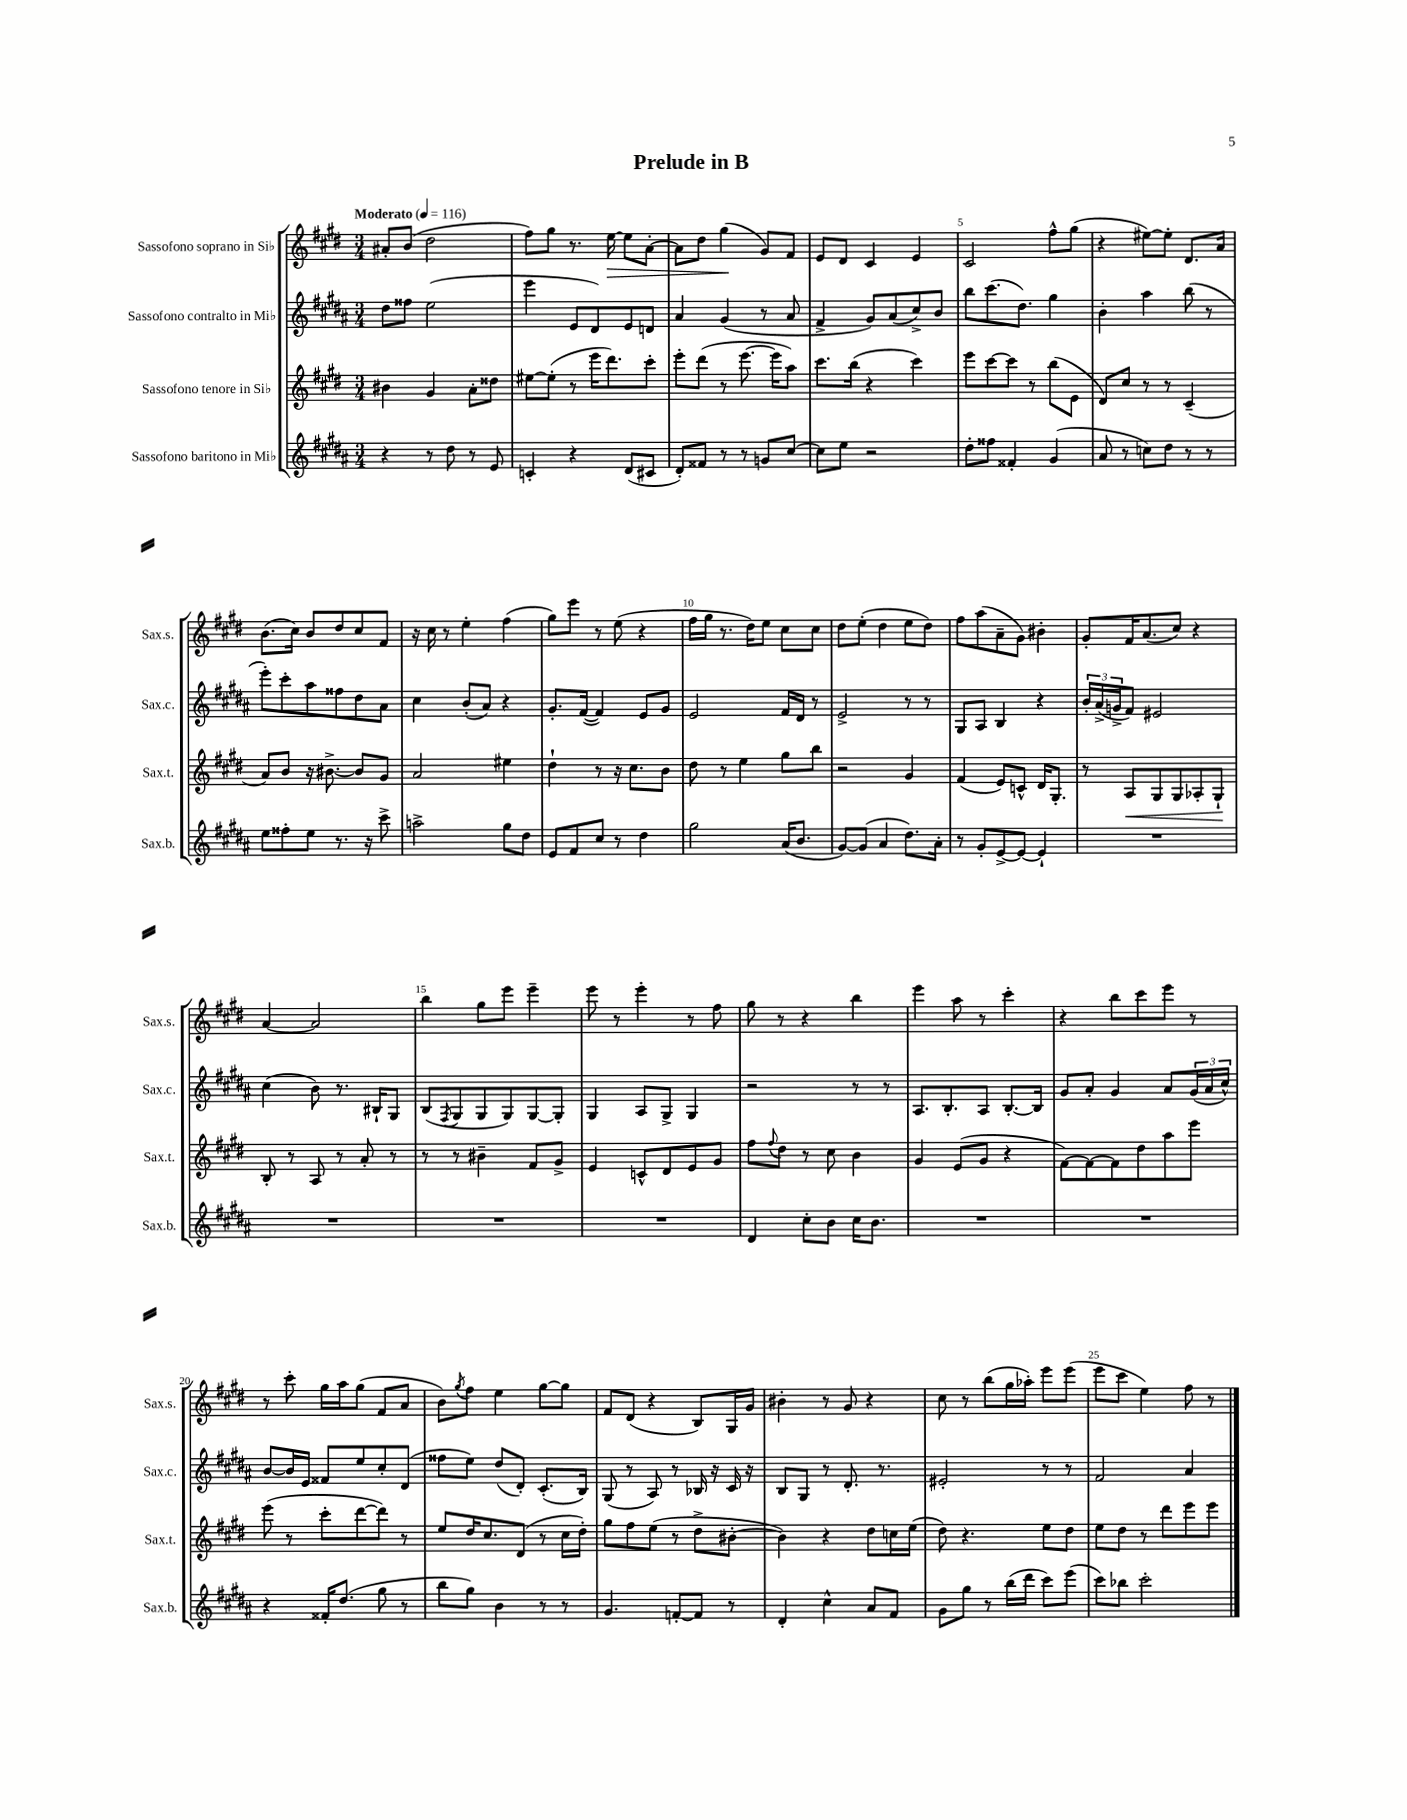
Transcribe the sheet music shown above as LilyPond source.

\header { title = "Prelude in B" }
<<
\new StaffGroup <<
\new Staff = "s0" \with { instrumentName = "Sassofono soprano in Sib" shortInstrumentName = "Sax.s." } {
    \clef treble \key e \major \numericTimeSignature \time 3/4 \tempo "Moderato" 4 = 116
    ais'8-. b'8( dis''2 |
    fis''8) gis''8 r8. e''16~\> e''8 a'8~-. |
    a'8 dis''8 gis''4\!( gis'8) fis'8 |
    e'8 dis'8 cis'4 e'4 |
    cis'2 fis''8-^ gis''8( |
    r4 eis''8~) eis''8-. dis'8. a'16 |
    b'8.( cis''16) b'8 dis''8 cis''8 fis'8 |
    r16 cis''16 r8 e''4-. fis''4( |
    gis''8) e'''8 r8 e''8( r4 |
    fis''16 gis''16 r8. dis''16) e''8 cis''8 cis''8 |
    dis''8 e''8-.( dis''4 e''8 dis''8) |
    fis''8 a''8( a'8-- gis'8) bis'4-. |
    gis'8-. fis'16 a'8.( cis''8) r4 |
    a'4~ a'2 |
    b''4 gis''8 e'''8 e'''4-- |
    e'''8 r8 e'''4-. r8 fis''8 |
    gis''8 r8 r4 b''4 |
    e'''4 a''8 r8 cis'''4-. |
    r4 b''8 cis'''8 e'''8 r8 |
    r8 cis'''8-. gis''16 a''16 gis''8( fis'8 a'8 |
    b'8) \acciaccatura { gis''8 } fis''8 e''4 gis''8~ gis''8 |
    fis'8 dis'8( r4 b8) gis16 gis'16 |
    bis'4-. r8 gis'8 r4 |
    cis''8 r8 b''8( gis''16 aes''16-.) e'''8 e'''8( |
    e'''8 cis'''8 e''4) fis''8 r8 \bar "|." |
}
\new Staff = "s1" \with { instrumentName = "Sassofono contralto in Mib" shortInstrumentName = "Sax.c." } {
    \clef treble \key b \major \numericTimeSignature \time 3/4
    dis''8 fisis''8 e''2( |
    e'''4 e'8 dis'8) e'8 d'8 |
    ais'4 gis'4( r8 ais'8 |
    fis'4-> gis'8) ais'8( cis''8->) b'8 |
    b''8 cis'''8.( dis''8.) gis''4 |
    b'4-. ais''4 b''8( r8 |
    e'''8-.) cis'''8-. ais''8 fisis''8 dis''8 ais'8 |
    cis''4 b'8-.( ais'8) r4 |
    gis'8.-. fis'16~( fis'4) e'8 gis'8 |
    e'2 fis'16 dis'16 r8 |
    e'2-> r8 r8 |
    gis8 ais8 b4 r4 |
    \tuplet 3/2 { b'16-. ais'16->( g'16-> } fis'8) eis'2 |
    cis''4( b'8) r8. bis16-! gis8 |
    b8( \acciaccatura { fis8 } gis8 gis8 gis8) gis8~ gis8-. |
    gis4 ais8 gis8-> gis4 |
    r2 r8 r8 |
    ais8. b8.-. ais8 b8.~-. b16 |
    gis'8 ais'8-. gis'4 ais'8 \tuplet 3/2 { gis'16( ais'16 cis''16-^) } |
    b'8~ b'16 e'16 fisis'8 e''8 cis''8-. dis'8( |
    fisis''8 e''8) dis''8( dis'8-.) cis'8.-.( b16) |
    gis8( r8 ais8) r8 bes16 r16 cis'16 r16 |
    b8 gis8 r8 dis'8.-. r8. |
    eis'2-. r8 r8 |
    fis'2 ais'4 \bar "|." |
}
\new Staff = "s2" \with { instrumentName = "Sassofono tenore in Sib" shortInstrumentName = "Sax.t." } {
    \clef treble \key e \major \numericTimeSignature \time 3/4
    bis'4 gis'4 a'8-. disis''8 |
    eis''8~ eis''8-.( r8 e'''16 dis'''8.) cis'''8-. |
    e'''8-. dis'''8( r8 e'''8.~ e'''16 a''8) |
    cis'''8. b''16( r4 cis'''4) |
    e'''8 cis'''8~ cis'''8 r8 b''8( e'8 |
    dis'8) cis''8 r8 r8 cis'4--( |
    a'8) b'8 r16 bis'8.~-> bis'8 gis'8 |
    a'2 eis''4 |
    dis''4-! r8 r16 cis''8. b'8 |
    dis''8 r8 e''4 gis''8 b''8 |
    r2 gis'4 |
    fis'4( e'8) c'8-^ dis'16 gis8.-. |
    r8 a8\< gis8 gis8 aes8-. gis8-!\! |
    b8-. r8 a8 r8 a'8-. r8 |
    r8 r8 bis'4-- fis'8 gis'8-> |
    e'4 c'8-^ dis'8 e'8 gis'8 |
    fis''8 \appoggiatura { fis''8 } dis''8 r8 cis''8 b'4 |
    gis'4 e'8( gis'8 r4 |
    fis'8~) fis'8~ fis'8 dis''8 a''8 e'''8 |
    e'''8( r8 cis'''8-. dis'''8~ dis'''8) r8 |
    e''8 dis''16 cis''8. dis'8( r8 cis''16 dis''16-.) |
    gis''8 fis''8 e''8( r8 dis''8-> bis'8~-. |
    bis'4) r4 dis''8 c''16 e''16( |
    dis''8) r4. e''8 dis''8 |
    e''8 dis''8 r8 dis'''8 e'''8 e'''8 \bar "|." |
}
\new Staff = "s3" \with { instrumentName = "Sassofono baritono in Mib" shortInstrumentName = "Sax.b." } {
    \clef treble \key b \major \numericTimeSignature \time 3/4
    r4 r8 dis''8 r8 e'8 |
    c'4-. r4 dis'8( cis'8 |
    dis'8-.) fisis'8 r8 r8 g'8 cis''8~ |
    cis''8 e''8 r2 |
    dis''8-. fisis''8 fisis'4-. gis'4( |
    ais'8 r8 c''8) dis''8 r8 r8 |
    e''8 fisis''8-. e''8 r8. r16 cis'''8-> |
    a''2-> gis''8 dis''8 |
    e'8 fis'8 cis''8 r8 dis''4 |
    gis''2 ais'16( b'8. |
    gis'8~) gis'8( ais'4 dis''8.) ais'16-. |
    r8 gis'8-. e'8~-> e'8~ e'4-! |
    R2. |
    R2. |
    R2. |
    R2. |
    dis'4 cis''8-. b'8 cis''16 b'8. |
    R2. |
    R2. |
    r4 fisis'16-. dis''8.( gis''8 r8 |
    b''8 gis''8) b'4 r8 r8 |
    gis'4. f'8~-. f'8 r8 |
    dis'4-. cis''4-^ ais'8 fis'8 |
    gis'8 gis''8 r8 b''16( dis'''16 cis'''8) e'''8( |
    cis'''8) bes''8 cis'''2-. \bar "|." |
}
>>
>>
\layout { \context { \Score \override BarNumber.break-visibility = ##(#f #t #t) barNumberVisibility = #(every-nth-bar-number-visible 5) } }
